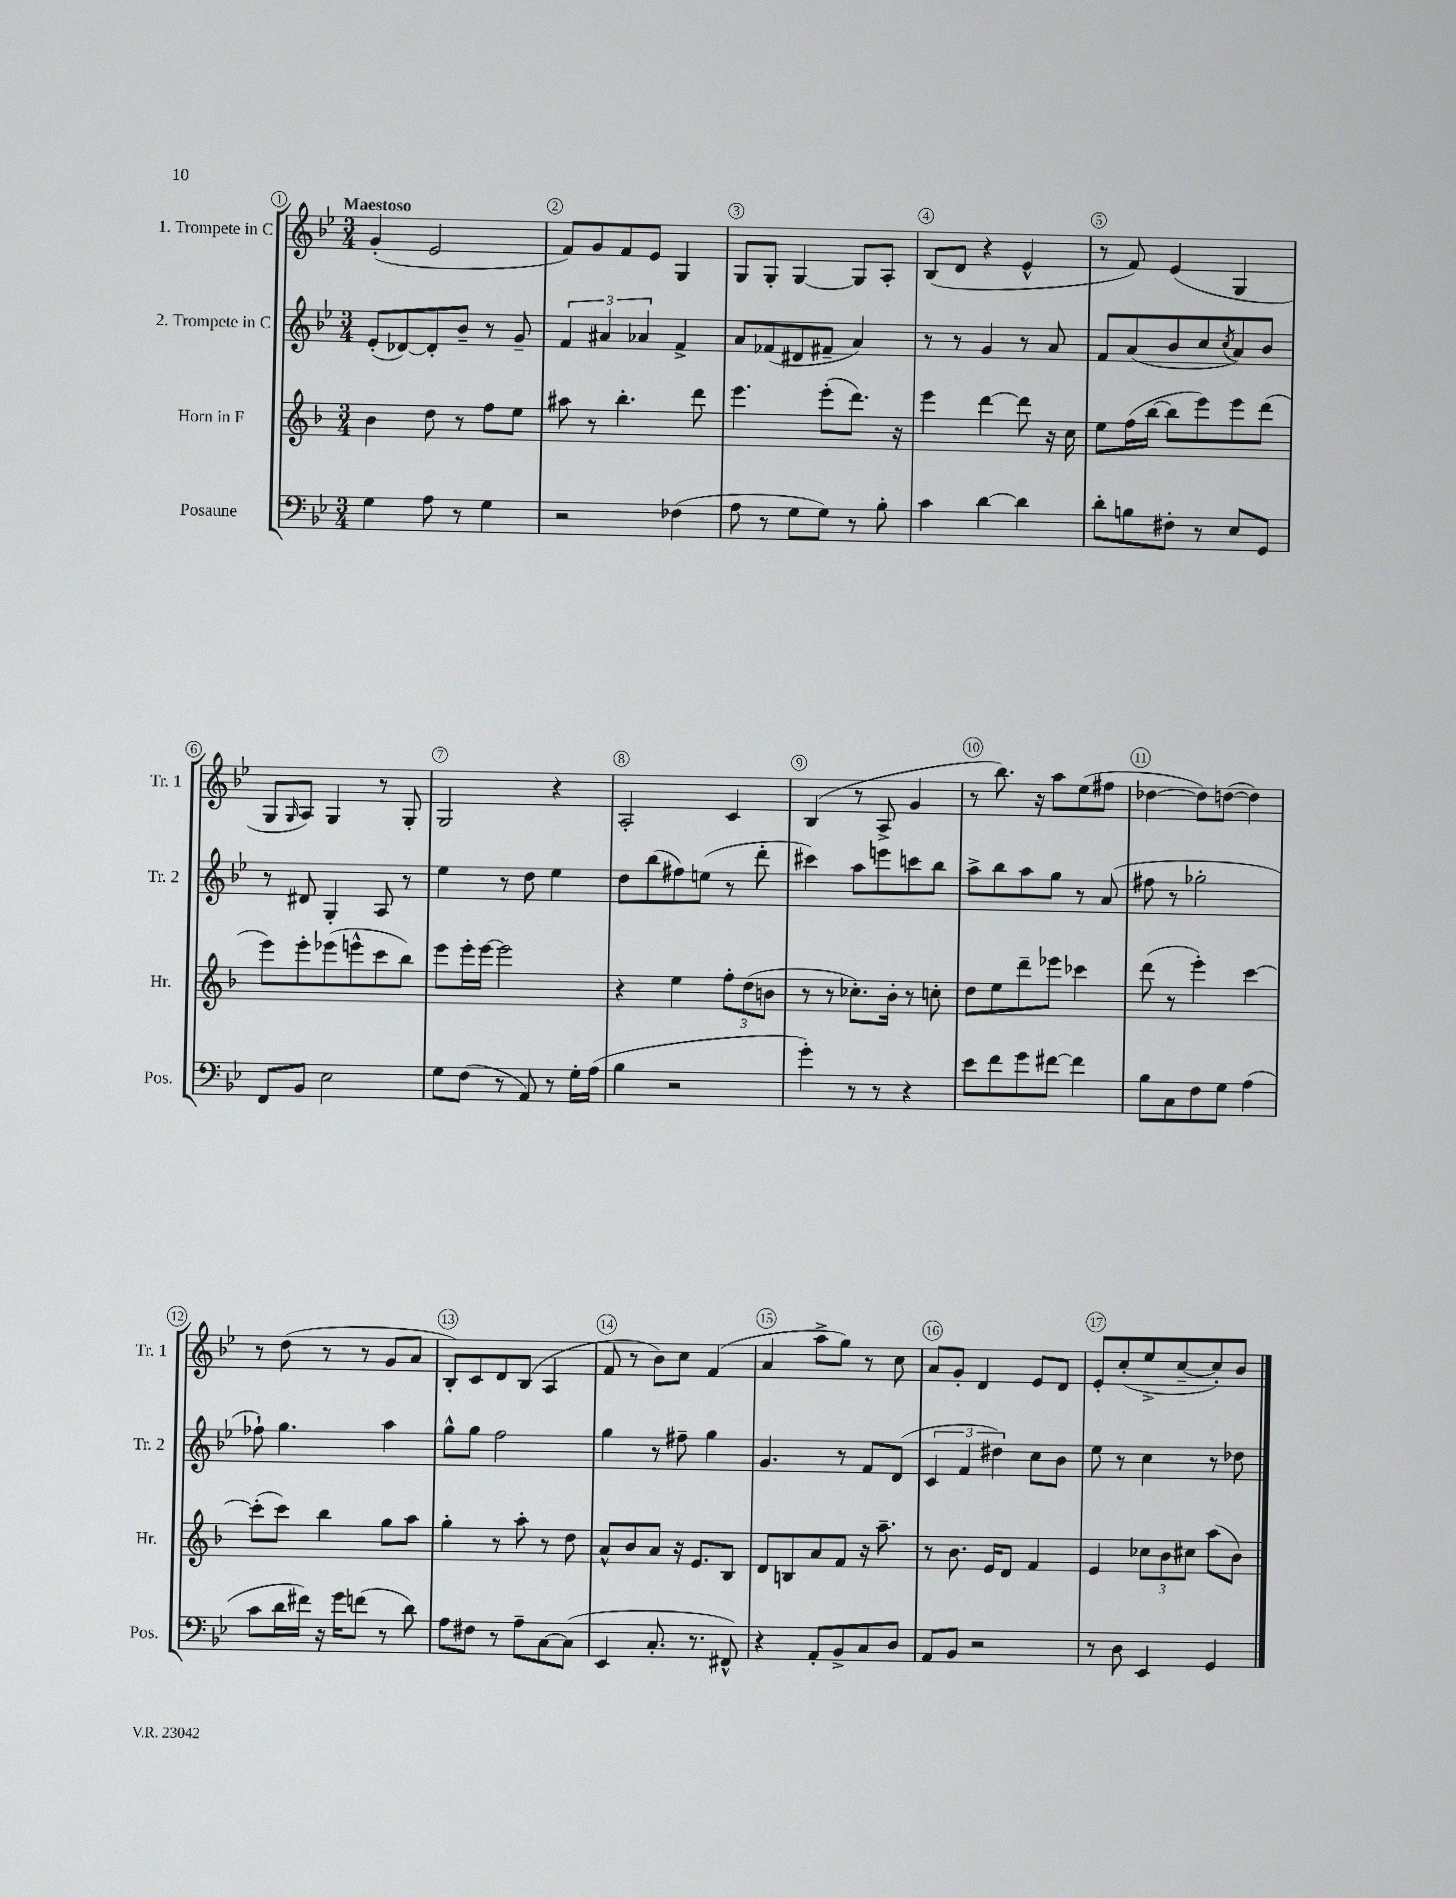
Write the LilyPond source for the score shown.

<<
\new StaffGroup <<
\new Staff = "s0" \with { instrumentName = "1. Trompete in C" shortInstrumentName = "Tr. 1" } {
    \clef treble \key bes \major \numericTimeSignature \time 3/4 \tempo "Maestoso"
    g'4-.( ees'2 |
    f'8) g'8 f'8 ees'8 g4 |
    g8 g8-. g4~ g8 a8-. |
    bes8( d'8 r4 ees'4-^ |
    r8 f'8) ees'4( g4 |
    g8 \grace { g16 } a8) g4 r8 g8-. |
    g2 r4 |
    a2-. c'4 |
    bes4( r8 a8-> g'4 |
    r8 bes''8.) r16 a''8 ees''8( fis''8 |
    des''4~ des''8) d''8~( d''4) |
    r8 d''8( r8 r8 g'8 a'8 |
    bes8-.) c'8 d'8 bes8( a4 |
    f'8 r8 bes'8) c''8 f'4( |
    a'4 a''8-> g''8) r8 c''8 |
    a'8 g'8-. d'4 ees'8 d'8 |
    ees'8-. c''8-.( ees''8-> c''8~-- c''8-.) bes'8 \bar "|." |
}
\new Staff = "s1" \with { instrumentName = "2. Trompete in C" shortInstrumentName = "Tr. 2" } {
    \clef treble \key bes \major \numericTimeSignature \time 3/4
    ees'8-.( des'8~) des'8-. bes'8-- r8 g'8-- |
    \tuplet 3/2 { f'4 ais'4 aes'4 } f'4-> |
    a'8 fes'8( dis'8 fis'8-- a'4) |
    r8 r8 g'4 r8 a'8 |
    f'8 a'8( bes'8 c''8 \acciaccatura { c''8 } a'8) bes'8 |
    r8 dis'8 g4-. a8 r8 |
    ees''4 r8 d''8 ees''4 |
    d''8 bes''8( fis''8) e''8( r8 d'''8-. |
    cis'''4) a''8 e'''8 c'''8 bes''8 |
    a''8-> bes''8 a''8 g''8 r8 a'8( |
    fis''8 r8 ges''2-. |
    fes''8-!) g''4. a''4 |
    g''8-^ g''8 f''2 |
    g''4 r8 fis''8-- g''4 |
    g'4. r8 f'8 d'8( |
    \tuplet 3/2 { c'4 f'4 dis''4) } c''8 bes'8 |
    ees''8 r8 c''4 r8 des''8 \bar "|." |
}
\new Staff = "s2" \with { instrumentName = "Horn in F" shortInstrumentName = "Hr." } {
    \clef treble \key f \major \numericTimeSignature \time 3/4
    bes'4 d''8 r8 f''8 e''8 |
    ais''8 r8 bes''4.-. d'''8 |
    e'''4. e'''8-.( d'''8.) r16 |
    e'''4 d'''4~ d'''8 r16 c''16 |
    e''8 f''16( bes''16~ bes''8 e'''8) e'''8 d'''8( |
    e'''8) e'''8-. ees'''8( e'''8-^ c'''8 bes''8) |
    e'''8 e'''16-. e'''16~ e'''2 |
    r4 e''4 \tuplet 3/2 { f''8-. d''8( b'8 } |
    r8 r8 ces''8.-.) bes'16-. r8 c''8-. |
    d''8 e''8 d'''8-- ees'''8 ces'''4 |
    d'''8( r8 e'''4-.) c'''4~ |
    c'''8-.( c'''8) bes''4 g''8 a''8 |
    g''4-. r8 a''8-. r8 d''8 |
    a'8-^ bes'8 a'8 r16 e'8. bes8 |
    d'8 b8 a'8 f'8 r16 a''8.-- |
    r8 bes'8. e'16 d'8 f'4 |
    e'4 \tuplet 3/2 { ces''8 bes'8 cis''8 } a''8( bes'8) \bar "|." |
}
\new Staff = "s3" \with { instrumentName = "Posaune" shortInstrumentName = "Pos." } {
    \clef bass \key bes \major \numericTimeSignature \time 3/4
    g4 a8 r8 g4 |
    r2 fes4( |
    a8 r8 g8 g8) r8 bes8-. |
    c'4 d'4~ d'4 |
    d'8-. b8 fis8-. r8 ees8 g,8 |
    f,8 bes,8 ees2 |
    g8 f8( r8 a,8) r8 g16-. a16( |
    bes4 r2 |
    g'4-.) r8 r8 r4 |
    ees'8 f'8 g'8 fis'8~ fis'4 |
    bes8 c8 f8 g8 a4( |
    c'8 d'16 fis'16) r16 g'16 f'8( r8 d'8) |
    a8 fis8 r8 a8-- c8~ c8( |
    ees,4 c8.-. r8. fis,8-^) |
    r4 a,8-. bes,8-> c8 d8 |
    a,8 bes,8 r2 |
    r8 d8 ees,4 g,4 \bar "|." |
}
>>
>>
\layout { \context { \Score \override BarNumber.break-visibility = ##(#f #t #t) barNumberVisibility = #all-bar-numbers-visible \override BarNumber.stencil = #(make-stencil-circler 0.1 0.3 ly:text-interface::print) } }
